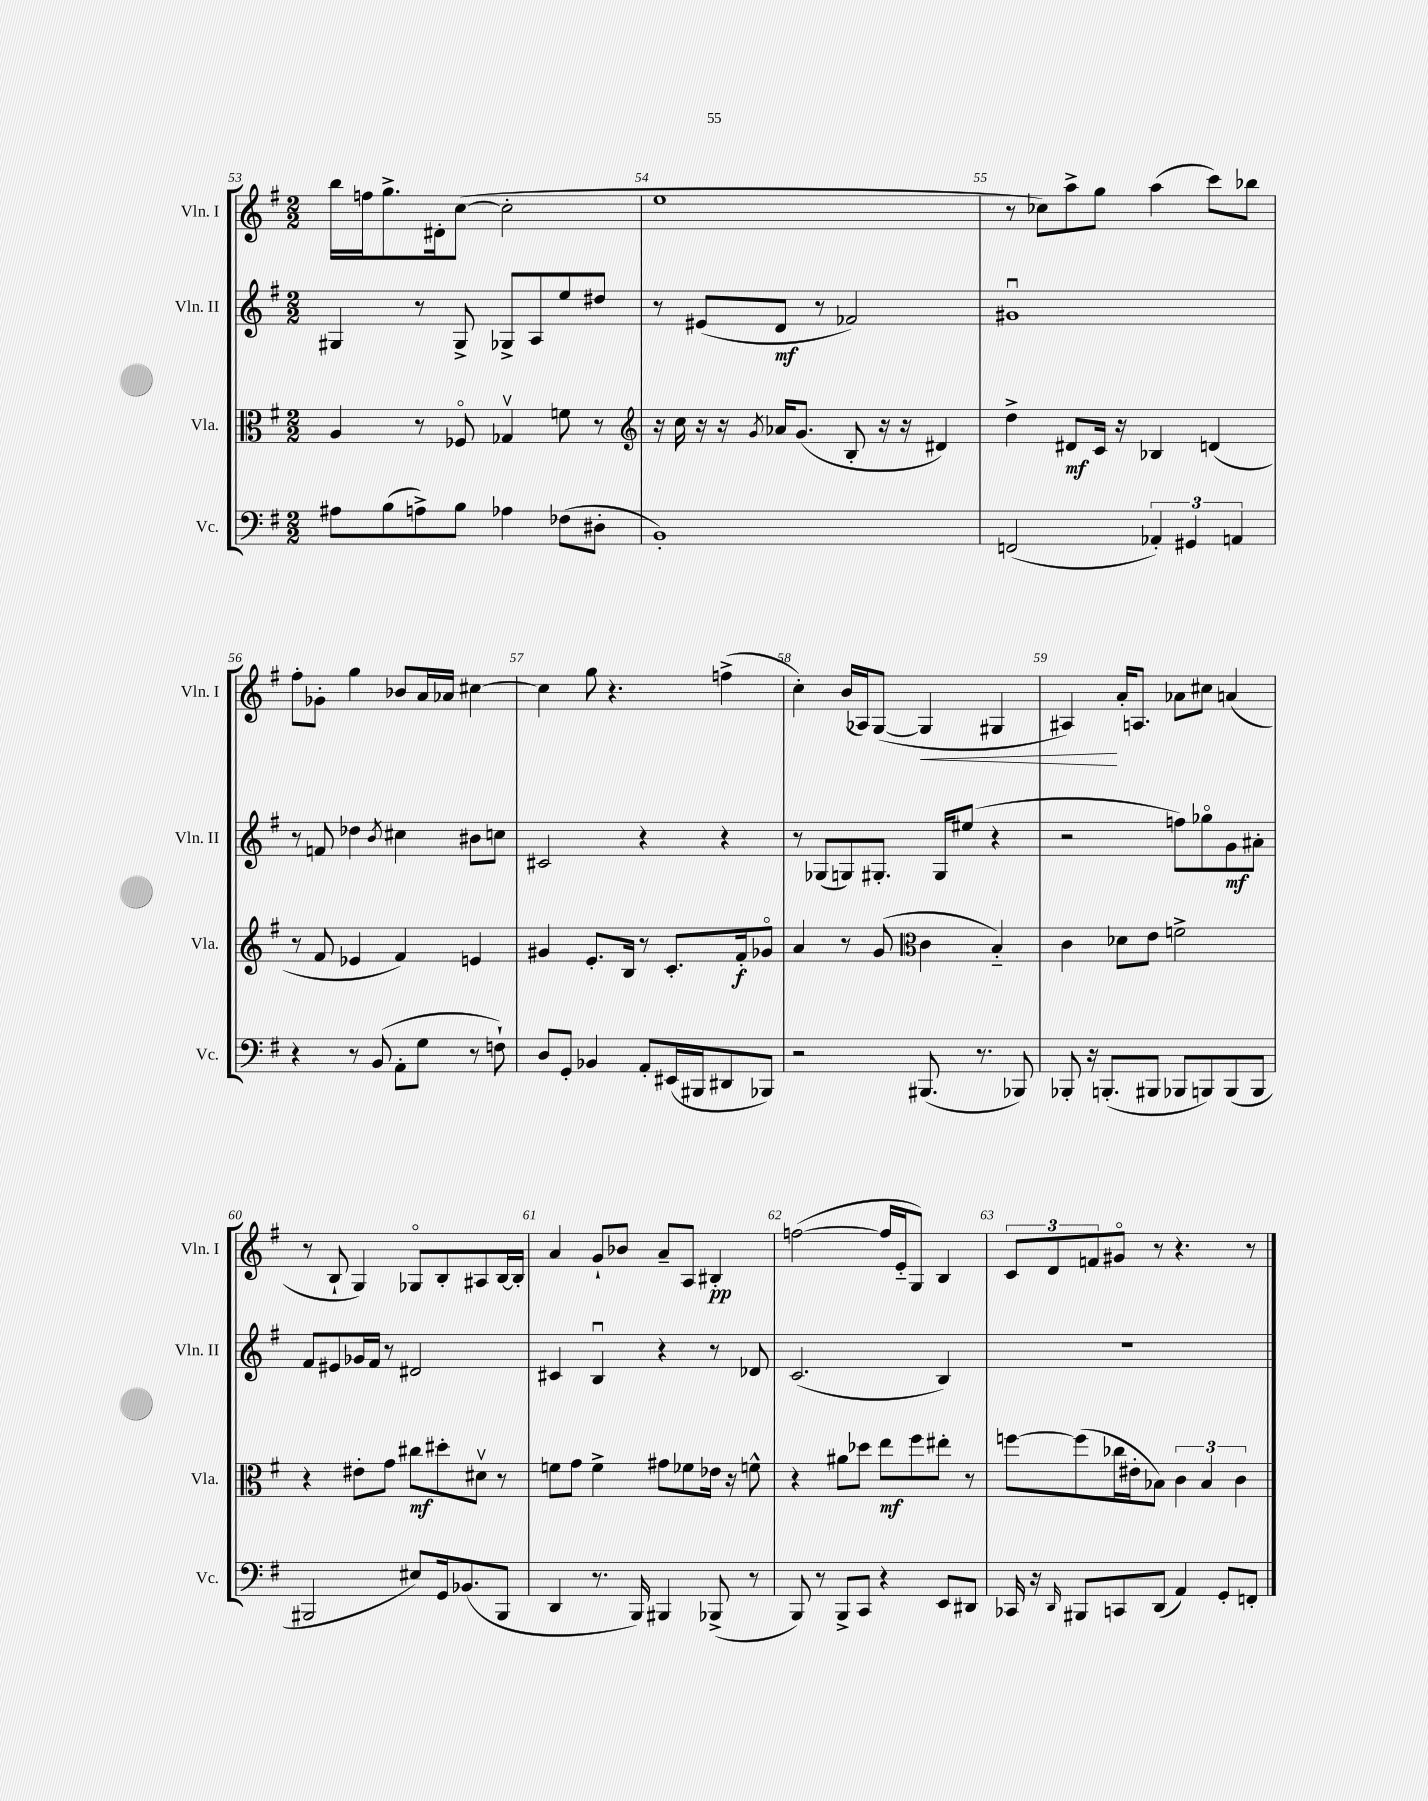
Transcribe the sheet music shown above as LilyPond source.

<<
\new StaffGroup <<
\new Staff = "s0" \with { instrumentName = "Vln. I" shortInstrumentName = "Vln. I" } {
    \clef treble \key g \major \numericTimeSignature \time 2/2
    b''16 f''16 g''8.-> dis'16-. c''8~( c''2-. |
    e''1 |
    r8 ces''8) a''8-> g''8 a''4( c'''8) bes''8 |
    fis''8-. ges'8-. g''4 bes'8 a'16 aes'16 cis''4~ |
    cis''4 g''8 r4. f''4->( |
    c''4-.) b'16( aes16) g8~( g4\< gis4 |
    ais4\!) a'16-. a8. aes'8 cis''8 a'4( |
    r8 b8-! g4) ges8\flageolet b8-. ais8 b16~ b16-. |
    a'4 g'8-! bes'8 a'8-- a8 bis4-.\pp |
    f''2~( f''16 e'16-_ g8) b4 |
    \tuplet 3/2 { c'8 d'8 f'8 } gis'8\flageolet r8 r4. r8 \bar "|." |
}
\new Staff = "s1" \with { instrumentName = "Vln. II" shortInstrumentName = "Vln. II" } {
    \clef treble \key g \major \numericTimeSignature \time 2/2
    gis4 r8 gis8-> ges8-> a8 e''8 dis''8 |
    r8 eis'8( d'8\mf r8 fes'2) |
    gis'1\downbow |
    r8 f'8 des''4 \acciaccatura { b'8 } cis''4 bis'8 c''8 |
    cis'2 r4 r4 |
    r8 ges8( g8) gis8.-. gis16 eis''8( r4 |
    r2 f''8) ges''8\flageolet g'8\mf ais'8-. |
    fis'8 eis'8 ges'16 fis'16 r8 dis'2 |
    cis'4 b4\downbow r4 r8 des'8 |
    c'2.( b4) |
    r1 \bar "|." |
}
\new Staff = "s2" \with { instrumentName = "Vla." shortInstrumentName = "Vla." } {
    \clef alto \key g \major \numericTimeSignature \time 2/2
    a4 r8 fes8\flageolet ges4\upbow f'8 r8 |
    \clef treble r16 c''16 r16 r16 \acciaccatura { g'8 } aes'16 g'8.( b8-. r16 r16 dis'4) |
    d''4-> dis'8\mf c'16 r16 bes4 d'4( |
    r8 fis'8 ees'4 fis'4) e'4 |
    gis'4 e'8.-. b16 r8 c'8.-. fis'16-.\f ges'8\flageolet |
    a'4 r8 g'8( \clef alto c'4 b4-_) |
    c'4 des'8 e'8 f'2-> |
    r4 eis'8-. g'8 cis''8\mf dis''8-. dis'8\upbow r8 |
    f'8 g'8 f'4-> gis'8 fes'8 ees'16 r16 f'8-^ |
    r4 ais'8 des''8 e''8\mf fis''8 eis''8-. r8 |
    f''8~ f''8( ces''16 eis'16-. bes8) \tuplet 3/2 { c'4 bes4 c'4 } \bar "|." |
}
\new Staff = "s3" \with { instrumentName = "Vc." shortInstrumentName = "Vc." } {
    \clef bass \key g \major \numericTimeSignature \time 2/2
    ais8 b8( a8->) b8 aes4 fes8( dis8-. |
    b,1-.) |
    f,2( \tuplet 3/2 { aes,4-.) gis,4 a,4 } |
    r4 r8 b,8( a,8-. g8 r8 f8-!) |
    d8 g,8-. bes,4 a,8-. eis,16( bis,,16 dis,8 bes,,8) |
    r2 bis,,8.( r8. bes,,8) |
    bes,,8-. r16 b,,8.-.( bis,,8 bes,,8 b,,8) b,,8( b,,8 |
    bis,,2 eis8) g,16 bes,8.( bis,,8 |
    d,4 r8. b,,16) bis,,4 bes,,8->( r8 |
    b,,8) r8 b,,8-> c,8 r4 e,8 dis,8 |
    ces,16 r16 \grace { d,16 } bis,,8 c,8 d,8( a,4) g,8-. f,8-. \bar "|." |
}
>>
>>
\layout { \context { \Score currentBarNumber = #53 \override BarNumber.break-visibility = ##(#f #t #t) barNumberVisibility = #all-bar-numbers-visible } }
